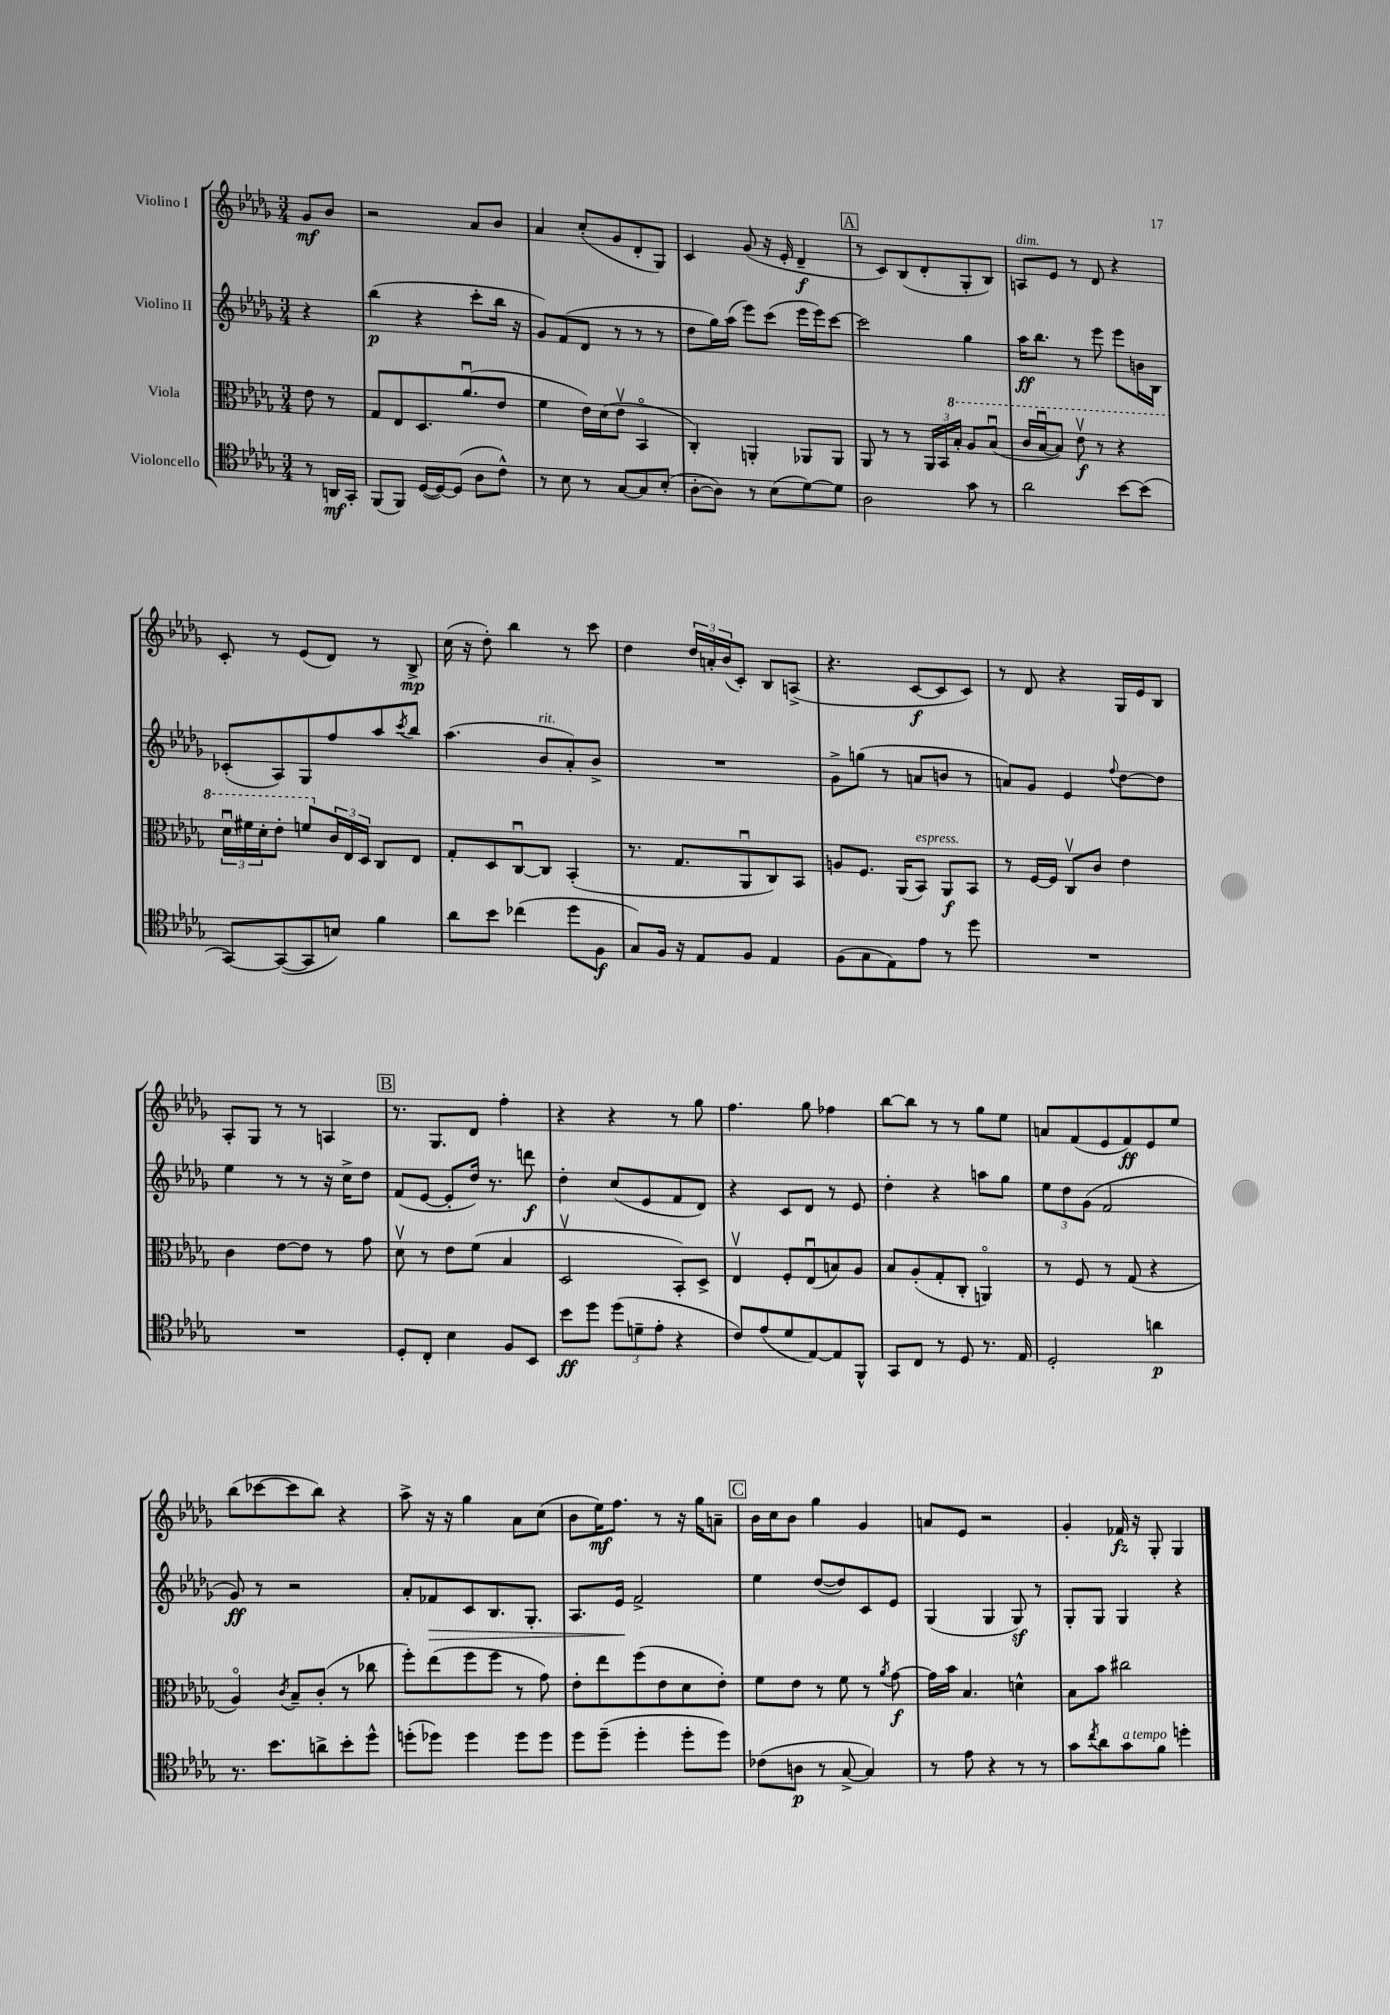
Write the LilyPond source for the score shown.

<<
\new StaffGroup <<
\new Staff = "s0" \with { instrumentName = "Violino I" } {
    \clef treble \key des \major \numericTimeSignature \time 3/4 \partial 4
    ges'8\mf bes'8 |
    r2 aes'8 bes'8 |
    aes'4 c''8-.( ges'8 des'8-. ges8) |
    c'4 ges'8( r16 ees'16-. des'4--\f |
    \mark \markup { \box "A" } r8 c'8) bes8( des'8-. ges8-. bes8) |
    a8^\markup { \italic "dim." } ees'8 r8 des'8 r4 |
    c'8-. r8 ees'8( des'8) r8 bes8->\mp |
    c''16( r16 des''8-.) bes''4 r8 c'''8 |
    des''4 \tuplet 3/2 { des''16 a'16-. bes'16( } c'8-.) bes8 a8->( |
    r4. c'8~\f c'8 c'8) |
    r8 des'8 r4 ges16 ees'16 bes8 |
    aes8-. ges8 r8 r8 a4 |
    \mark \markup { \box "B" } r8. ges8. des'8 f''4-. |
    r4 r4 r8 ges''8 |
    f''4. ges''8 fes''4 |
    bes''8~ bes''8 r8 r8 ges''8 ees''8 |
    a'8 f'8( ees'8 f'8\ff) ees'8 ees''8 |
    bes''8( ces'''8~ ces'''8 bes''8) r4 |
    aes''8-> r16 r16 ges''4 aes'8 c''8( |
    bes'8 ees''16\mf) f''8. r8 r16 ges''16 a'8-- |
    \mark \markup { \box "C" } bes'16 c''16 bes'8 ges''4 ges'4 |
    a'8 ees'8 r2 |
    ges'4-. fes'16\fz r16 ges8-. ges4 \bar "|." |
}
\new Staff = "s1" \with { instrumentName = "Violino II" } {
    \clef treble \key des \major \numericTimeSignature \time 3/4 \partial 4
    r4 |
    bes''4\p( r4 c'''8-. bes''16 r16 |
    ges'8) f'8( des'8 r8 r8 r8 |
    des''8 ges''16) aes''16( ees'''8) c'''8( ees'''16 ees'''16) c'''8~ |
    \mark \markup { \box "A" } c'''2 ges''4 |
    aes''16\ff bes''8. r8 ees'''8 ees'''8 b'16 bes16 |
    ces'8-.( aes8) ges8 f''8 aes''8 \acciaccatura { c'''8 } bes''8 |
    aes''4.( bes'8^\markup { \italic "rit." } aes'8-.) bes'8-> |
    R2. |
    ges'8-> g''8( r8 a'8 b'8 r8 |
    a'8) ges'8 ees'4 \appoggiatura { f''8 } des''8~ des''8 |
    ees''4 r8 r8 r16 c''16-> des''8 |
    \mark \markup { \box "B" } f'8( ees'8~ ees'8-. des''16) r8. d'''8\f |
    des''4-. c''8( ees'8 f'8 des'8) |
    r4 c'8 des'8 r8 ees'8 |
    des''4-. r4 a''8 ges''8 |
    \tuplet 3/2 { ees''8 des''8 ges'8( } f'2 |
    ges'8\ff) r8 r2 |
    aes'8-. fes'8\> c'8 bes8. ges8.-. |
    aes8. ees'16\! f'2-> |
    \mark \markup { \box "C" } ees''4 des''8~( des''8) c'8 ees'8 |
    ges4( ges4 ges8\sf) r8 |
    ges8-. ges8 ges4 r4 \bar "|." |
}
\new Staff = "s2" \with { instrumentName = "Viola" } {
    \clef alto \key des \major \numericTimeSignature \time 3/4 \partial 4
    ees'8 r8 |
    ges8 ees8 des8. aes'8.\downbow( ees'8 |
    f'4 ees'16) des'16( ees'8\upbow bes,4\flageolet |
    c4-.) a,4-. aes,8 aes,8 |
    \mark \markup { \box "A" } aes,8 r8 r8 \tuplet 3/2 { aes,16 bes,16 \ottava #1 bes'16-. } aes'8 bes'8\downbow( |
    c''16 bes'16~\downbow bes'8) ees''8\upbow\f r8 r4 |
    \tuplet 3/2 { des''16\downbow fis''16 des''16-. } ees''8-. f''8 \ottava #0 \tuplet 3/2 { c'16 ees16 des16 } c8 ees8 |
    ges8-. des8 c8~\downbow c8 bes,4-.( |
    r8. ges8. aes,8\downbow c8) bes,8 |
    a8 f8. aes,16( bes,8^\markup { \italic "espress." }) aes,8\f bes,8 |
    r8 f16~ f16 c8\upbow c'8 ees'4 |
    c'4 ees'8~ ees'8 r8 ges'8 |
    \mark \markup { \box "B" } des'8\upbow r8 ees'8 f'8( bes4 |
    des2\upbow bes,8-.) des8-> |
    ees4\upbow f8-. ees8\downbow( b8) aes8 |
    bes8 aes8-.( ges8-. c8-. a,4\flageolet) |
    r8 f8 r8 ges8( r4 |
    aes4\flageolet) \acciaccatura { c'8 } bes8-- c'8-.( r8 ces''8 |
    f''8-.) ees''8( f''8 f''8 r8 ges'8) |
    ees'8-. ees''8 f''8( ees'8 des'8 ees'8-.) |
    \mark \markup { \box "C" } f'8 ees'8 r8 f'8 r8 \acciaccatura { aes'8 } ges'8~\f |
    ges'16 bes'16 bes4. d'4-^ |
    bes8 bes'8 cis''2 \bar "|." |
}
\new Staff = "s3" \with { instrumentName = "Violoncello" } {
    \clef tenor \key des \major \numericTimeSignature \time 3/4 \partial 4
    r8 a,16\mf ges,16-. |
    f,8( f,8) des16~( des16~) des8( aes8 c'8-^) |
    r8 bes8 r8 ges8~ ges8 bes8-.( |
    aes8~-. aes8) r8 bes8( des'8~) des'8 |
    \mark \markup { \box "A" } aes2 ges'8 r8 |
    aes'2 bes'8~ bes'8( |
    ges,8~) ges,8~( ges,8 b8) f'4 |
    aes'8 bes'8 ces''4( des''8 f8\f |
    ges8) f16 r16 ees8 f8 ees4 |
    f8( ges8 ees8) ees'8 r8 des''8 |
    R2. |
    R2. |
    \mark \markup { \box "B" } des8-. c8-. bes4 f8 bes,8 |
    bes'8\ff des''8 \tuplet 3/2 { des''8( d'8-- ees'8-. } r4 |
    c'8) ees'8( des'8 ees8~) ees8 f,8-^ |
    ges,8 c8 r8 des8 r8. ees16 |
    des2-. a'4\p |
    r8. bes'8. a'8-> bes'8-. des''8-^ |
    d''8-.( des''8) des''4 des''8 des''8 |
    des''8 des''8--( des''4-. des''8-. des''8) |
    \mark \markup { \box "C" } ces'8( a8\p r8 ges8~-> ges4) |
    r8 ees'8 r4 r8 r8 |
    ges'8 \acciaccatura { c''8 } aes'8 ges'8^\markup { \italic "a tempo" } f'8 d''4-. \bar "|." |
}
>>
>>
\layout { \context { \Score \remove "Bar_number_engraver" } }
